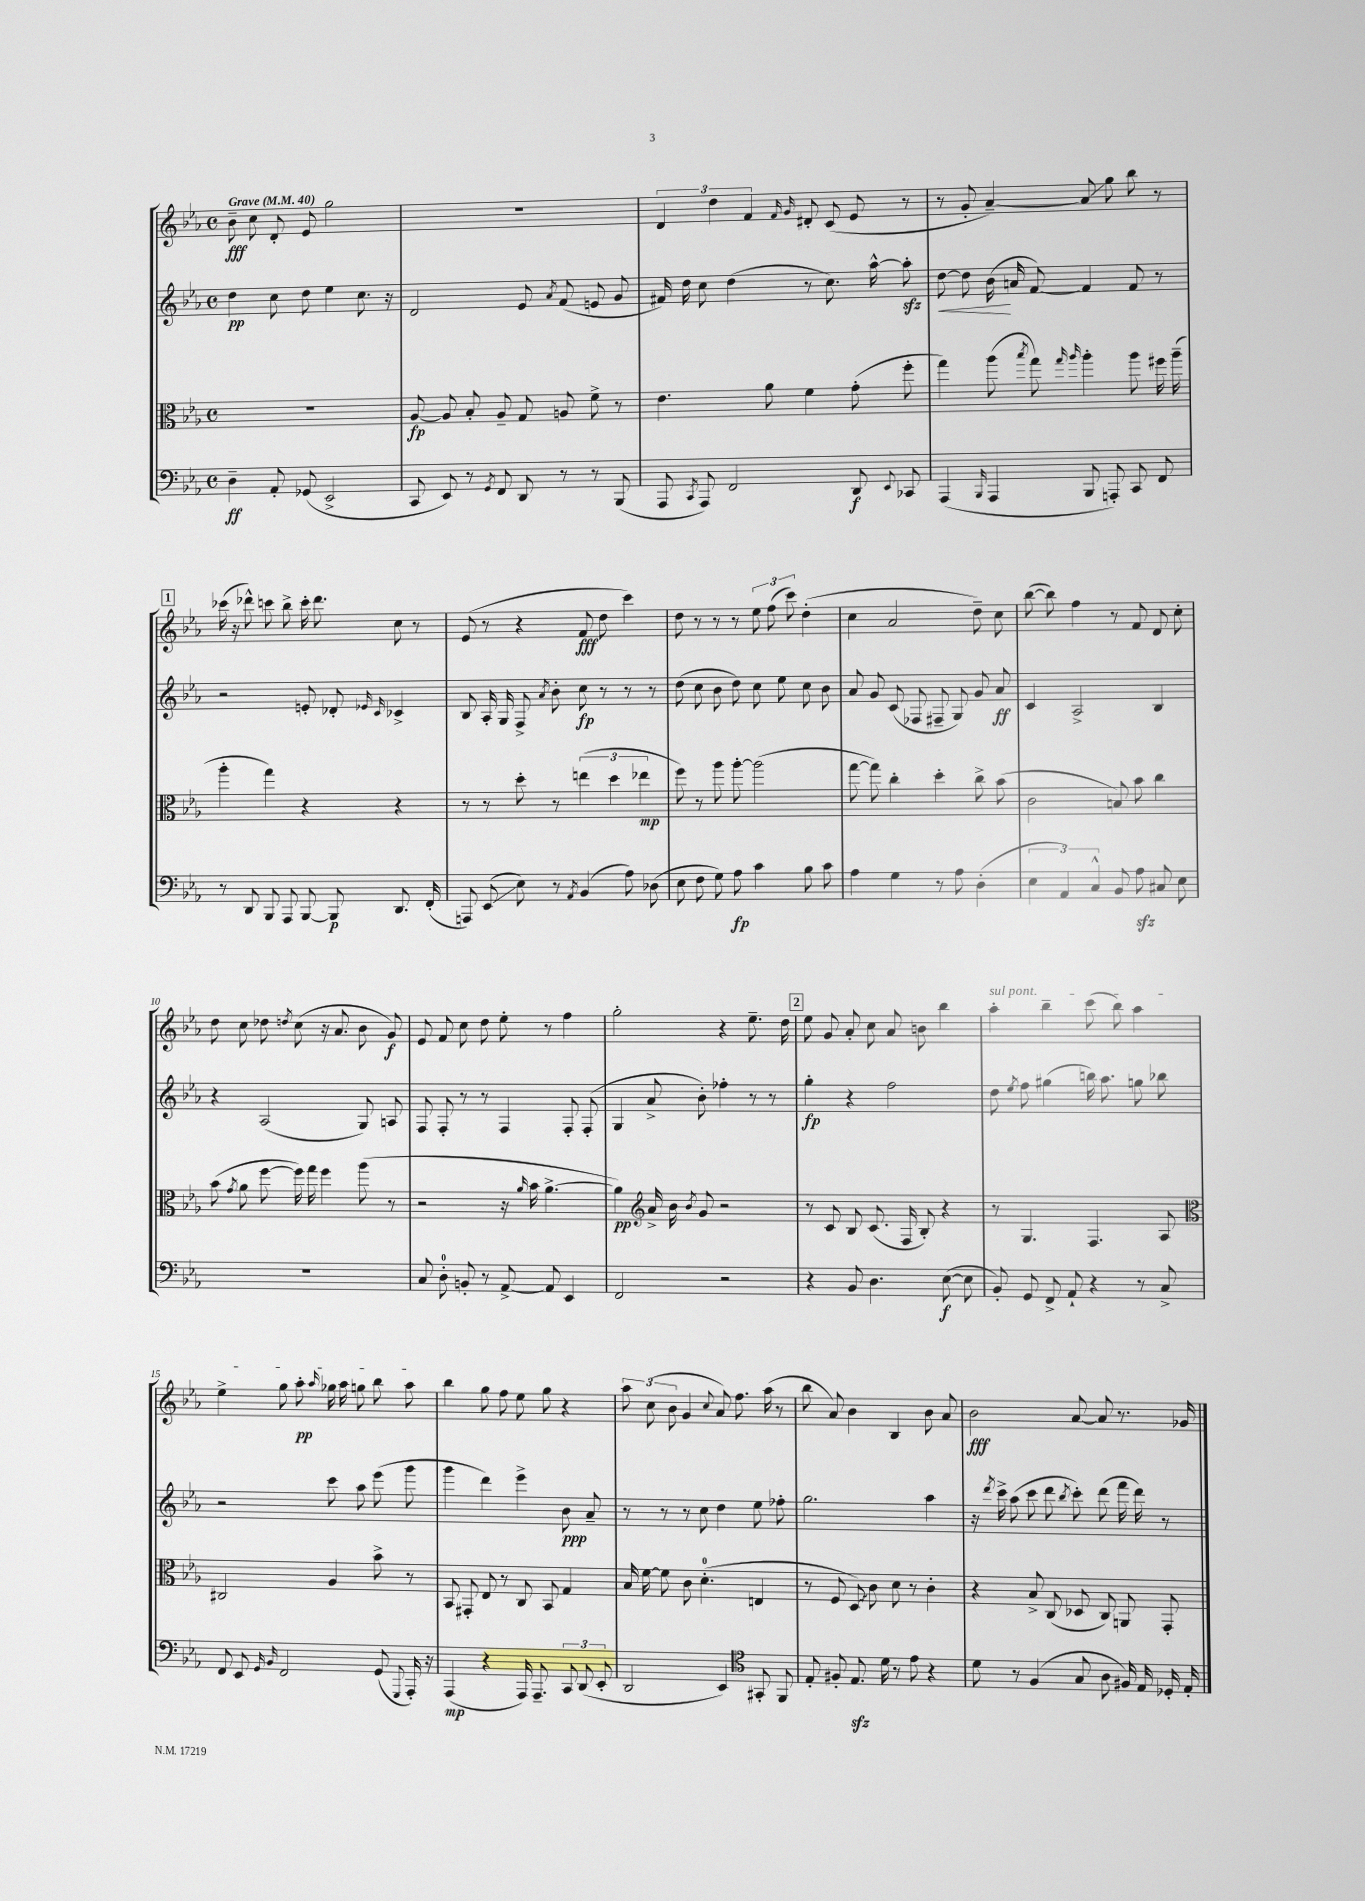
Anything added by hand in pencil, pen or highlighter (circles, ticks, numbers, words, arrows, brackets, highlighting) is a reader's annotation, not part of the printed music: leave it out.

**kern	**kern	**kern	**kern
*staff4	*staff3	*staff2	*staff1
*clefF4	*clefC3	*clefG2	*clefG2
*k[b-e-a-]	*k[b-e-a-]	*k[b-e-a-]	*k[b-e-a-]
*M4/4	*M4/4	*M4/4	*M4/4
*met(c)	*met(c)	*met(c)	*met(c)
*MM40	*MM40	*MM40	*MM40
4D~	1r	4dd	8b-~
.	.	.	8cc
8AA-'	.	8cc	8d'
(8GG-	.	8dd	8e-
2EE-^	.	4ee-	2gg
.	.	8.cc	.
.	.	16r	.
=	=	=	=
8CC	[8A-	2d	1r
8EE-)	8A-]	.	.
8r	8B-'	.	.
8qGG	.	.	.
8FF	8A-~	.	.
8DD	8G	8e-	.
.	.	8qa-	.
8r	8A	(8f	.
8r	8f^	8e	.
(8BBB-	8r	8g	.
=	=	=	=
8AAA-	4.e-	16f#)	6d
.	.	16dd	.
8qCC	.	.	.
8AAA-)	.	8cc	.
.	.	.	6dd
2FF	.	(4dd	.
.	.	.	6f
.	8a-	.	.
.	.	.	16qqf
.	.	.	16qqg
.	4f	8r	8d#'
.	.	8.cc)	(8c
8DD	(8g'	.	8e-
.	.	[16aa-^^	.
8qqEE-	.	.	.
8CC-	8ff'	8aa-']	8r
=	=	=	=
(4AAA-	4gg)	[8dd	8r
.	.	8dd]	8g'
16qqBBB-	.	.	.
4AAA-	(8aa-	(16b-	[4a-~)
.	.	16a	.
.	8qbb-	.	.
.	8gg)	[8f)	.
.	16qqgg	.	.
.	16qqaa-	.	.
8BBB-	4aa-'	4f]	8a-]
8AAA')	.	.	8gg
8CC	8aa-	8f	8bb-
8FF	16ff#	8r	8r
.	(16aa-~	.	.
=	=	=	=
8r	4aa-'	2r	(16ccc-
.	.	.	16r
8DD	.	.	8ddd-^^)
8BBB-	4gg)	.	8ccc
8AAA-	.	.	8bb-^
[8BBB-	4r	8e'	16ccc'
.	.	.	8.ddd-
8BBB-]	.	8d-'	.
.	.	16qqe-	.
.	.	16qqc	.
8.DD	4r	4c-^	8cc
.	.	.	8r
(16FF'	.	.	.
=	=	=	=
8AAA)	8r	8B-	(8e-
(8EE-	8r	16A-'	8r
.	.	16G	.
8E-)	8dd'	8F^	4r
.	.	8qa-	.
8r	8r	8b-'	.
8qAA-	.	.	.
(4BB-	(6ee	8cc	8f
.	.	8r	8dd
.	6dd	.	.
8A-)	.	8r	4ccc)
.	6ee-	.	.
(8D-	.	8r	.
=	=	=	=
8E-	8ff)	(8dd	8dd
8F	8r	8cc	8r
8G)	8aa-	8b-	8r
8A-	[8aa-'	8dd)	8r
4c	(2aa-]	8cc	12ee-
.	.	.	(12ff
.	.	8ee-	.
.	.	.	12ccc)
8B-	.	8cc	(4dd'
8c	.	8b-	.
=	=	=	=
4A-	[8gg	8a-	4cc
.	8gg])	8g	.
4G	4cc'	(8c	2a-
.	.	8F-	.
8r	4dd'	8F#~	.
8A-	.	8G)	.
(4D'	8cc^	8g	8dd~)
.	(8b-	8a-	8cc
=	=	=	=
6E-	2c	4c	([8bb-
.	.	.	8bb-])
6AA-)	.	.	.
.	.	2A-^	4ff
6C^^	.	.	.
8BB-	8B)	.	8r
8A-	8b-	.	8f
8C#	4cc	4B-	8d
8E-	.	.	8cc'
=	=	=	=
1r	(8b-	4r	8dd
.	8qg	.	.
.	8a-	.	8cc
.	[8ff	(2A-	8dd-
.	.	.	8qdd
.	16ff])	.	(8cc
.	16gg	.	.
.	4ff	.	16r
.	.	.	8.a-
.	(8aa-	8G)	8b-
.	8r	8A	8g)
=	=	=	=
8C	2r	8F	8e-
8D'	.	8F'	8f
8BB'	.	8r	8cc
8r	.	8r	8dd
[8AA-^	16r	4F	8ee-'
.	16qqa-	.	.
.	16b-	.	.
8AA-]	[4.a-^	.	8r
4EE-	.	8F'	4ff
.	.	(8F'	.
=	=	=	=
2FF	4a-])	4G	2gg'
*	*clefG2	*	*
.	16a-^	8a-^	.
.	16b-	.	.
.	8qb-	.	.
.	8g	8b-')	.
2r	2r	4ff-'	4r
.	.	8r	8.ee-~
.	.	8r	.
.	.	.	16dd
=	=	=	=
4r	8r	4gg'	8ee-
.	8c	.	8g
8BB-	8B-	4r	8a-'
4.D	(8.c	.	8cc
.	.	2ff	8a-
.	16F	.	.
.	8B-')	.	8b
([8E-	4r	.	4bb-
8E-]	.	.	.
=	=	=	=
8BB-')	8r	8dd	4aa-'
.	.	8qee-	.
8GG	4.G	8ff	.
8FF^	.	(4gg#	4bb-~
8AA-`	.	.	.
4r	4.F	16bb)	(8ccc
.	.	8.aa-	.
.	.	.	8bb-)
8r	.	8gg	4aa-
8C^	8A-	8bb-	.
=	=	=	=
*	*clefC3	*	*
8FF	2C#	2r	4ee-^
8EE-	.	.	.
16qqGG	.	.	.
16qqBB-	.	.	.
2FF	.	.	8gg
.	.	.	8aa-'
.	.	.	16qqaa-
.	4A-	8ccc	16gg-
.	.	.	16aa-
.	.	8aa-	8gg
(8GG	8b-^	(8eee-	8bb-
8qqGGG	.	.	.
16AAA-')	8r	8ggg	8aa-
16r	.	.	.
=	=	=	=
(4AAA-	8BB-	4ggg	4bb-
.	8GG#'	.	.
4r	8E-	4ddd)	8gg
.	8r	.	8ff
16AAA-)	8C	4eee-^	8ee-
8.AAA-~	.	.	.
.	8BB-	.	8gg
12CC	4G	8b-	4r
(12DD	.	.	.
.	.	8a-~	.
12EE-'	.	.	.
=	=	=	=
2DD	16B-	8r	12aa-
.	[16f	.	.
.	.	.	(12cc
.	8f]	8r	.
.	.	.	12b-
.	8c	8r	4g
.	(4.d'	8cc	.
.	.	.	8qqcc
4EE-)	.	4dd	8a-)
.	.	.	8.ff
*clefC4	*	*	*
8GG#'	4E	8ee-	.
.	.	.	(16aa-
8FF	.	8ff-'	8r
=	=	=	=
8E-'	8r	2.gg	8bb-
8F#'	8F	.	8a-)
8.E-	8D)	.	4b-
.	8c	.	.
16d	.	.	.
8r	8d	.	4B-
8e-	8r	.	.
4r	4c'	4aa-	8b-
.	.	.	8a-
=	=	=	=
8d	4r	16r	2b-
.	.	8qddd	.
.	.	16ccc^	.
8r	.	(8aa-	.
(4F	8B-^	8ccc	.
.	(8C	8ddd	.
.	.	8qbb-	.
8G	8D-	8ccc')	[8a-
8A-	8C)	(8ddd	8a-]
16F#)	8AA	16fff	8.r
16E-	.	16ddd)	.
16D-'	8GG'	8r	.
16E-'	.	.	16g-
==	==	==	==
*-	*-	*-	*-
